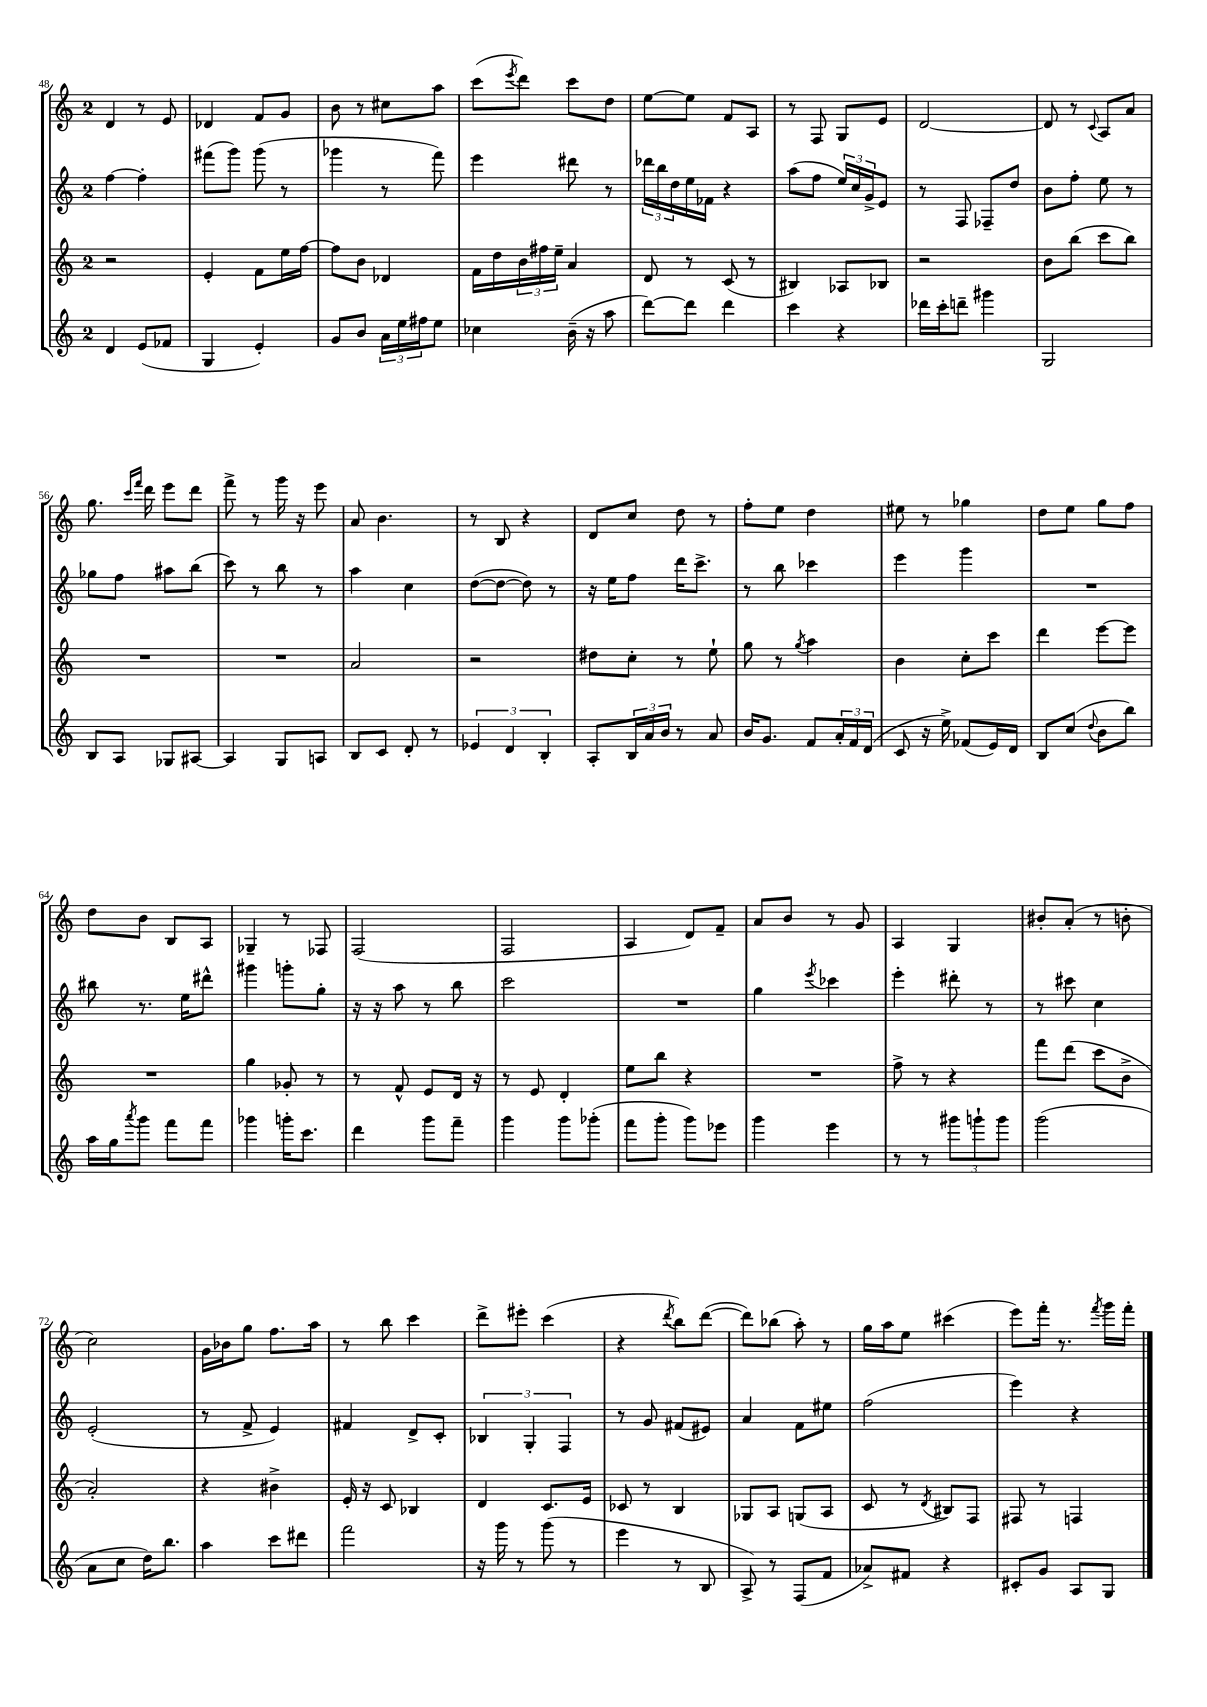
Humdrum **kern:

**kern	**kern	**kern	**kern
*staff4	*staff3	*staff2	*staff1
*clefG2	*clefG2	*clefG2	*clefG2
*k[]	*k[]	*k[]	*k[]
*M2/4	*M2/4	*M2/4	*M2/4
4d/	2r	[4ff\	4d/
(8e/L	.	4ff'\]	8r
8f-/J	.	.	8e/
=	=	=	=
4G/	4e'/	(8fff#\L	4d-/
.	.	8ggg\J)	.
4e'/)	8f\L	(8ggg\	8f/L
.	16ee\L	8r	8g/J
.	[16ff\JJ	.	.
=	=	=	=
8g/L	8ff\]L	4ggg-\	8b\
8b/J	8b\J	.	8r
24a\LL	4d-/	8r	8cc#\L
24ee\	.	.	.
24ff#\J	.	.	.
8ee\J	.	8fff\)	8aa\J
=	=	=	=
4cc-\	16f\LL	4eee\	(8ccc\L
.	16dd\	.	.
.	.	.	8qeee/
.	24b\	.	8ddd\J)
.	24ff#\	.	.
.	24ee~\JJ	.	.
(16b~\	4a/	8ddd#\	8ccc\L
16r	.	.	.
8aa\	.	8r	8dd\J
=	=	=	=
[8ddd\L)	8d/	24ddd-\LL	[8ee\L
.	.	24bb\	.
.	.	24dd\	.
8ddd\]J	8r	16ee\	8ee\]J
.	.	16f-\JJ	.
4ddd\	(8c/	4r	8f/L
.	8r	.	8A/J
=	=	=	=
4ccc\	4B#/)	(8aa\L	8r
.	.	8ff\J	8F/
4r	8A-/L	24ee/LL)	8G/L
.	.	24cc/	.
.	.	24g^/J	.
.	8B-/J	8e/J	8e/J
=	=	=	=
16ddd-\LL	2r	8r	[2d/
16ccc'\J	.	.	.
8ddd~\J	.	8F/	.
4ggg#\	.	8F-~/L	.
.	.	8dd/J	.
=	=	=	=
2G/	8b\L	8b\L	8d/]
.	(8bb\J	8ff'\J	8r
.	.	.	8qqc/
.	8ccc\L	8ee\	8A/L
.	8bb\J)	8r	8a/J
=	=	=	=
8B/L	2r	8gg-\L	8.gg\
8A/J	.	8ff\J	.
.	.	.	16qqccc/LL
.	.	.	16qqfff/JJ
.	.	.	16ddd\
8G-/L	.	8aa#\L	8eee\L
[8A#/J	.	(8bb\J	8ddd\J
=	=	=	=
4A#/]	2r	8ccc\)	8fff^\
.	.	8r	8r
8G/L	.	8bb\	16ggg\
.	.	.	16r
8A/J	.	8r	8eee\
=	=	=	=
8B/L	2a/	4aa\	8a/
8c/J	.	.	4.b\
8d'/	.	4cc\	.
8r	.	.	.
=	=	=	=
6e-/	2r	([8dd\L	8r
.	.	8dd\_J	8B/
6d/	.	.	.
.	.	8dd\])	4r
6B'/	.	.	.
.	.	8r	.
=	=	=	=
8A'/L	8dd#\L	16r	8d/L
.	.	16ee\LK	.
24B/L	8cc'\J	8ff\J	8cc/J
24a/	.	.	.
24b/JJ	.	.	.
8r	8r	16ddd\LK	8dd\
.	.	8.ccc^\J	.
8a/	8ee`\	.	8r
=	=	=	=
16b/LK	8gg\	8r	8ff'\L
8.g/J	.	.	.
.	8r	8bb\	8ee\J
.	8qgg/	.	.
8f/L	4aa\	4ccc-\	4dd\
24a'/L	.	.	.
24f/	.	.	.
(24d/JJ	.	.	.
=	=	=	=
8c/	4b\	4eee\	8ee#\
16r	.	.	8r
16ee^\)	.	.	.
(8f-/L	8cc'\L	4ggg\	4gg-\
16e/L)	8ccc\J	.	.
16d/JJ	.	.	.
=	=	=	=
8B/L	4ddd\	2r	8dd\L
(8cc/J	.	.	8ee\J
8qqdd/	.	.	.
8b\L	[8eee\L	.	8gg\L
8bb\J)	8eee\]J	.	8ff\J
=	=	=	=
16aa\LL	2r	8bb#\	8dd\L
16gg\J	.	.	.
8qaaa/	.	.	.
8ggg\J	.	8.r	8b\J
8fff\L	.	.	8B/L
.	.	16ee\LK	.
8fff\J	.	8ddd#^^\J	8A/J
=	=	=	=
4ggg-\	4gg\	4ggg#\	4G-~/
16ggg'\LK	8g-'/	8ggg'\L	8r
8.ccc\J	.	.	.
.	8r	8gg'\J	8F-/
=	=	=	=
4ddd\	8r	16r	(2F/
.	.	16r	.
.	8f^^/	8aa\	.
8ggg\L	8e/L	8r	.
8fff~\J	16d/Jk	8bb\	.
.	16r	.	.
=	=	=	=
4ggg\	8r	2ccc\	2F/
.	8e/	.	.
8ggg\L	4d'/	.	.
(8ggg-'\J	.	.	.
=	=	=	=
8fff\L	8ee\L	2r	4A/
8ggg'\J	8bb\J	.	.
8ggg\L)	4r	.	8d/L)
8eee-\J	.	.	8f~/J
=	=	=	=
4ggg\	2r	4gg\	8a/L
.	.	.	8b/J
.	.	8qeee/	.
4eee\	.	4ccc-\	8r
.	.	.	8g/
=	=	=	=
8r	8ff^\	4eee'\	4A/
8r	8r	.	.
12ggg#\L	4r	8ddd#'\	4G/
12ggg`\	.	.	.
.	.	8r	.
12ggg\J	.	.	.
=	=	=	=
(2ggg\	8fff\L	8r	8b#'/L
.	(8ddd\J	8ccc#\	(8a'/J
.	8ccc\L	4cc\	8r
.	8b^\J	.	8b'\
=	=	=	=
8a\L	2a'/)	(2e'/	2cc\)
8cc\J	.	.	.
16dd\LK)	.	.	.
8.bb\J	.	.	.
=	=	=	=
4aa\	4r	8r	16g\LL
.	.	.	16b-\J
.	.	8f^/	8gg\J
8ccc\L	4b#^\	4e/)	8.ff\L
8ddd#\J	.	.	.
.	.	.	16aa\Jk
=	=	=	=
2fff\	16e'/	4f#/	8r
.	16r	.	.
.	8c/	.	8bb\
.	4B-/	8d^/L	4ccc\
.	.	8c'/J	.
=	=	=	=
16r	4d/	6B-/	8ddd^\L
16ggg\	.	.	.
8r	.	.	8eee#'\J
.	.	6G'/	.
(8ggg\	8.c/L	.	(4ccc\
.	.	6F/	.
8r	.	.	.
.	16e/Jk	.	.
=	=	=	=
4eee\	8c-/	8r	4r
.	8r	8g/	.
.	.	.	8qddd/
8r	4B/	(8f#/L	8bb\L)
8B/	.	8e#/J)	([8ddd\J
=	=	=	=
8A^/)	8G-/L	4a/	8ddd\]L)
8r	8A/J	.	(8bb-\J
(8F/L	(8G/L	8f\L	8aa'\)
8f/J	8A/J	8ee#\J	8r
=	=	=	=
8a-^/L)	8c/	(2ff\	16gg\LL
.	.	.	16aa\J
8f#/J	8r	.	8ee\J
.	8qd/	.	.
4r	8B#/L)	.	(4ccc#\
.	8F/J	.	.
=	=	=	=
8c#'/L	8F#/	4eee\)	8eee\L)
8g/J	8r	.	16fff'\Jk
.	.	.	8.r
8A/L	4F/	4r	.
.	.	.	8qfff/
8G/J	.	.	16ggg\LL
.	.	.	16fff'\JJ
==	==	==	==
*-	*-	*-	*-
